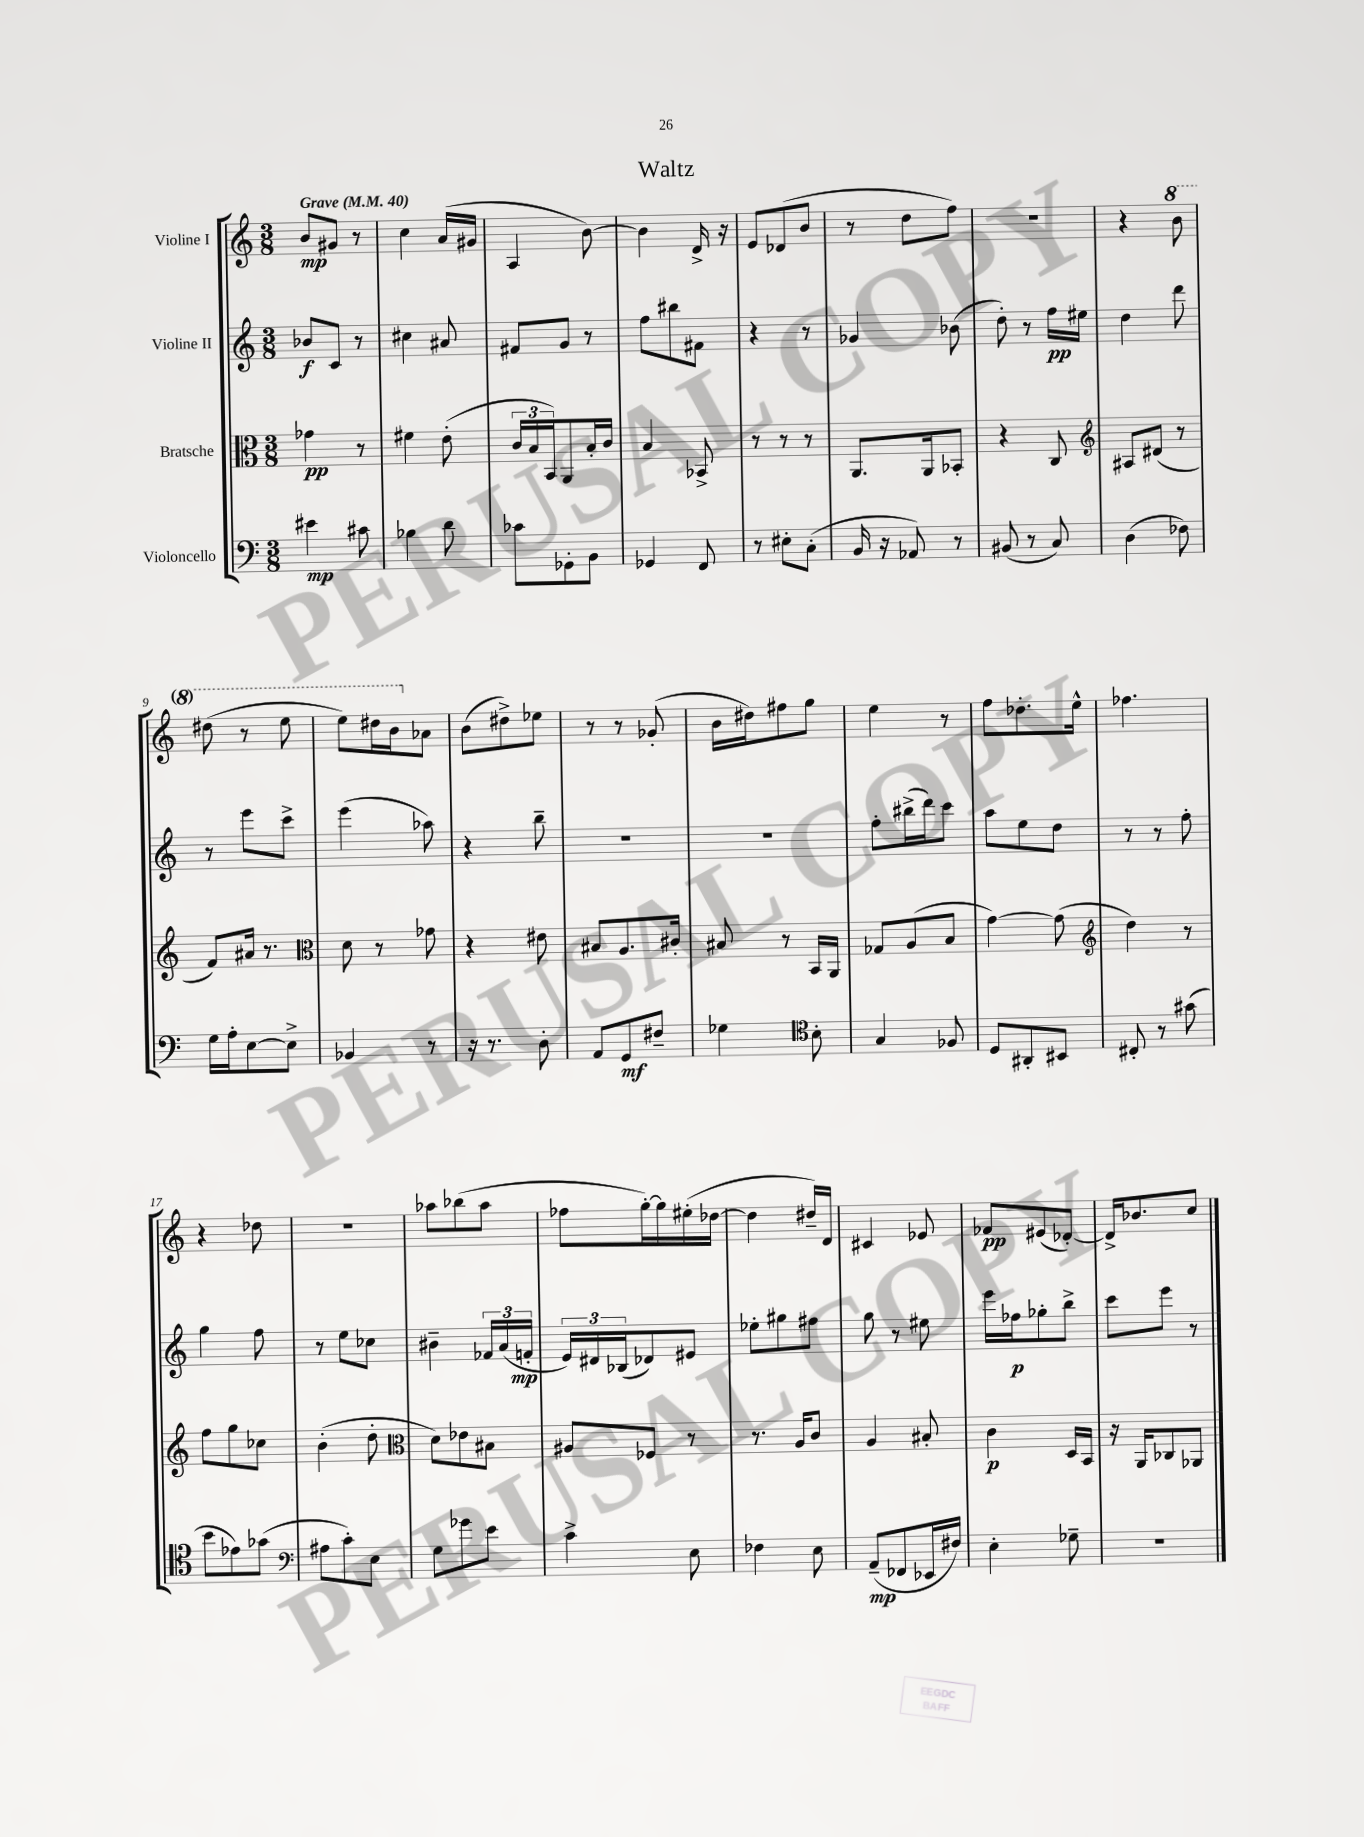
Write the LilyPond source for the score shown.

\header { title = "Waltz" }
<<
\new StaffGroup <<
\new Staff = "s0" \with { instrumentName = "Violine I" } {
    \clef treble \key c \major \numericTimeSignature \time 3/8 \tempo "Grave" 4 = 40
    b'8\mp gis'8 r8 |
    c''4 a'16( gis'16 |
    a4 b'8~) |
    b'4 d'16-> r16 |
    e'8 des'8( b'8 |
    r8 d''8 f''8) |
    R4. |
    r4 \ottava #1 b''8 |
    dis'''8( r8 e'''8 |
    e'''8) dis'''16 b''16 \ottava #0 aes'8 |
    b'8( dis''8->) ees''8 |
    r8 r8 ges'8-.( |
    b'16 dis''16) fis''8 g''8 |
    e''4 r8 |
    f''8 des''8.-. e''16-^ |
    fes''4. |
    r4 des''8 |
    R4. |
    aes''8 bes''8( aes''8 |
    fes''8 g''16~-.) g''16 eis''16-.( des''16~ |
    des''4 dis''16--) d'16 |
    cis'4 ees'8 |
    fes'8\pp eis'8( des'8~-.) |
    des'16-> bes'8. c''8 \bar "|." |
}
\new Staff = "s1" \with { instrumentName = "Violine II" } {
    \clef treble \key c \major \numericTimeSignature \time 3/8
    bes'8\f c'8 r8 |
    cis''4 ais'8 |
    fis'8 g'8 r8 |
    f''8 bis''8 fis'8 |
    r4 r8 |
    ges'4 bes'8( |
    d''8-.) r8 f''16\pp eis''16 |
    d''4 d'''8 |
    r8 e'''8 c'''8-> |
    e'''4( aes''8) |
    r4 b''8-- |
    R4. |
    R4. |
    f''8-. bis''16->( d'''16) c'''8 |
    a''8 e''8 d''8 |
    r8 r8 f''8-. |
    g''4 f''8 |
    r8 e''8 ces''8 |
    bis'4-- \tuplet 3/2 { fes'16 a'16( f'16-.\mp } |
    \tuplet 3/2 { e'16) dis'16 bes16( } des'8) eis'8 |
    ees''8-. gis''8 fis''8 |
    g''8 r8 eis''8 |
    e'''16 fes''16\p ges''8-. b''8-> |
    c'''8 e'''8 r8 \bar "|." |
}
\new Staff = "s2" \with { instrumentName = "Bratsche" } {
    \clef alto \key c \major \numericTimeSignature \time 3/8
    ges'4\pp r8 |
    fis'4 e'8-.( |
    \tuplet 3/2 { c'16 b16 b,16) } a,8 b16-. c'16 |
    b4 bes,8-> |
    r8 r8 r8 |
    a,8. a,16 bes,8-. |
    r4 c8 |
    \clef treble ais8 dis'8( r8 |
    f'8) ais'16 r8. |
    \clef alto d'8 r8 ges'8 |
    r4 eis'8 |
    bis8 a8. cis'16-. |
    bis8 r8 b,16 a,16 |
    ges8 a8( b8 |
    g'4~) g'8( |
    \clef treble d''4) r8 |
    f''8 g''8 ces''8 |
    b'4-.( d''8-. |
    \clef alto d'8) ees'8 bis8 |
    ais8 fes8 r8 |
    r8. a16 c'8 |
    a4 bis8-. |
    c'4\p d16 b,16 |
    r16 a,16 ces8 aes,8 \bar "|." |
}
\new Staff = "s3" \with { instrumentName = "Violoncello" } {
    \clef bass \key c \major \numericTimeSignature \time 3/8
    eis'4\mp cis'8 |
    bes4 d'8 |
    ces'8 ges,8-. b,8 |
    ges,4 f,8 |
    r8 eis8-. c8-.( |
    b,16 r16 aes,8) r8 |
    bis,8( r8 c8) |
    d4( fes8) |
    g16 a16-. e8~ e8-> |
    bes,4 r8 |
    r16 r8. d8-. |
    a,8 g,8\mf fis8-- |
    ges4 \clef tenor b8-. |
    g4 fes8 |
    d8 ais,8-. bis,8 |
    cis8-. r8 gis'8( |
    b'8 ees'8) ges'8( |
    \clef bass ais8 c'8-.) e8 |
    g8 ges'8 e'8 |
    c'4-> e8 |
    fes4 e8 |
    a,8--\mp( fes,8 ees,16 fis16) |
    e4-. ges8-- |
    R4. \bar "|." |
}
>>
>>
